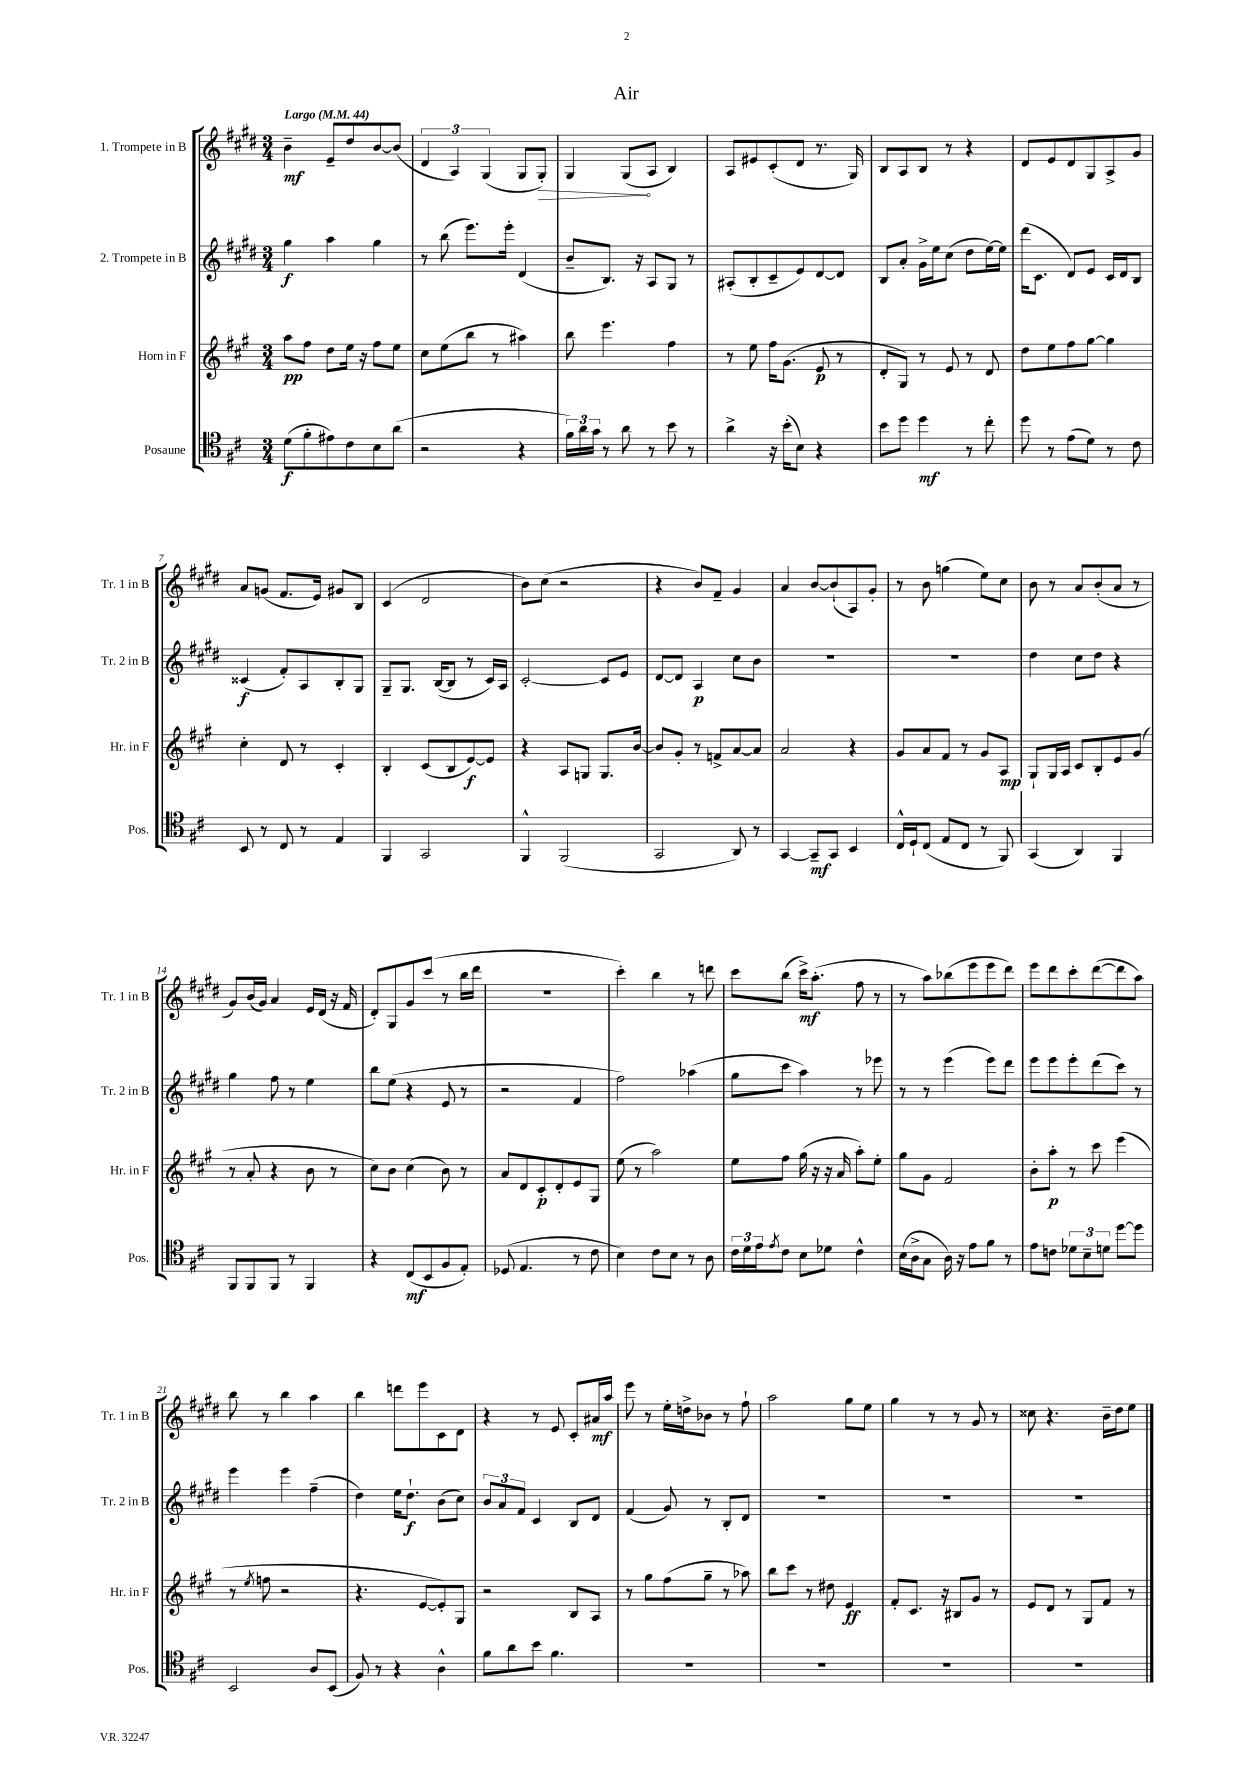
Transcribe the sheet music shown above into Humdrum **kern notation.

**kern	**dynam	**kern	**dynam	**kern	**dynam	**kern	**dynam
*part4	*part4	*part3	*part3	*part2	*part2	*part1	*part1
*staff4	*staff4	*staff3	*staff3	*staff2	*staff2	*staff1	*staff1
*I"Posaune	*	*I"Horn in F	*	*I"2. Trompete in B	*	*I"1. Trompete in B	*
*I'Pos.	*	*I'Hr. in F	*	*I'Tr. 2 in B	*	*I'Tr. 1 in B	*
*clefC4	*	*clefG2	*	*clefG2	*	*clefG2	*
*k[f#c#]	*	*k[f#c#g#]	*	*k[f#c#g#d#]	*	*k[f#c#g#d#]	*
*M3/4	*	*M3/4	*	*M3/4	*	*M3/4	*
*MM44	*	*MM44	*	*MM44	*	*MM44	*
=1	=1	=1	=1	=1	=1	=1	=1
!	!	!	!	!	!	!LO:TX:a:B:t=Largo	!
(8d\L	f	8aa\L	pp	4gg#\	f	4b~\	mf
8f#'\	.	8ff#\J	.	.	.	.	.
8e#X\)	.	8dd\L	.	4aa\	.	8e~/L	.
8c#\	.	16ee\Jk	.	.	.	8dd#/	.
.	.	16r	.	.	.	.	.
8B\	.	8ff#\L	.	4gg#\	.	[8b/	.
(8a\J	.	8ee\J	.	.	.	(8b/J]	.
=2	=2	=2	=2	=2	=2	=2	=2
2r	.	8cc#\L	.	8r	.	6d#/	.
.	.	(8ee\	.	(8bb\	.	.	.
.	.	.	.	.	.	6A/)	.
.	.	8bb\J	.	8.eee\L)	.	.	.
.	.	.	.	.	.	(6G#/	.
.	.	8r	.	.	.	.	.
.	.	.	.	16eee'\Jk	.	.	.
4r	.	4aa#X\)	.	(4d#/	.	8G#/L	.
!	!	!	!	!	!	!	!LO:HP:b
.	.	.	.	.	.	8G#'/J)	>
=3	=3	=3	=3	=3	=3	=3	=3
24f#\LL)	.	8bb\	.	8b~/L	.	4G#/	.
24a\	.	.	.	.	.	.	.
24g\JJ	.	.	.	.	.	.	.
8r	.	4.eee\	.	8.B/J)	.	.	.
8a\	.	.	.	.	.	(8G#/L	.
.	.	.	.	16r	.	.	.
8r	.	.	.	8A/L	.	8A/J	]
8b\	.	4ff#\	.	8G#/J	.	4B/)	.
8r	.	.	.	8r	.	.	.
=4	=4	=4	=4	=4	=4	=4	=4
4a^\	.	8r	.	(8A#X'/L	.	8A/L	.
.	.	8ee\	.	8B'/	.	8e#X/	.
16r	.	16ff#\KL	.	8c#~/	.	(8c#'/	.
(16b'\KL	.	(8.g#\J	.	.	.	.	.
8B\J)	.	.	.	8e/)	.	8d#/J	.
4r	.	8e/	p	[8d#/	.	8.r	.
.	.	8r	.	8d#/J]	.	.	.
.	.	.	.	.	.	16G#/)	.
=5	=5	=5	=5	=5	=5	=5	=5
8b\L	.	8d'/L	.	8B/L	.	8B/L	.
8dd\J	.	8G#/J)	.	8a'/J	.	8A/	.
4dd\	mf	8r	.	16g#^\LL	.	8B/J	.
.	.	.	.	16ee\J	.	.	.
.	.	8e/	.	(8cc#\J	.	8r	.
8r	.	8r	.	8dd#\L	.	4r	.
8cc#'\	.	8d/	.	[16ee\L)	.	.	.
.	.	.	.	16ee\JJ]	.	.	.
=6	=6	=6	=6	=6	=6	=6	=6
8dd\	.	8dd\L	.	(16ddd#\KL	.	8d#/L	.
.	.	.	.	8.c#\J	.	.	.
8r	.	8ee\	.	.	.	8e/	.
(8e\L	.	8ff#\	.	8d#/L)	.	8d#/	.
8d\J)	.	[8gg#\J	.	8e/J	.	8G#/	.
8r	.	4gg#\]	.	16c#/LL	.	8A^/	.
.	.	.	.	16d#/J	.	.	.
8c#\	.	.	.	8B/J	.	8g#/J	.
!!LO:LB:g=z
=7	=7	=7	=7	=7	=7	=7	=7
8BB/	.	4cc#'\	.	(4c##X/	f	8a/L	.
8r	.	.	.	.	.	(8gn/J	.
8C#/	.	8d/	.	8f#'/L)	.	8.f#/L	.
8r	.	8r	.	8A/	.	.	.
.	.	.	.	.	.	16e/Jk)	.
4E/	.	4c#'/	.	8B'/	.	8g#X/L	.
.	.	.	.	8G#/J	.	8B/J	.
=8	=8	=8	=8	=8	=8	=8	=8
4FF#/	.	4B'/	.	8G#~/L	.	(4c#/	.
.	.	.	.	8.G#/J	.	.	.
2GG/	.	(8c#/L	.	.	.	2d#/	.
.	.	.	.	([16B/KL	.	.	.
.	.	8B/	.	8B/J]	.	.	.
.	.	[8e/)	f	8r	.	.	.
.	.	8e/J]	.	16c#/LL)	.	.	.
.	.	.	.	16A/JJ	.	.	.
=9	=9	=9	=9	=9	=9	=9	=9
4FF#^^/	.	4r	.	[2c#'/	.	8b\L)	.
.	.	.	.	.	.	(8cc#\J	.
(2FF#/	.	8A/L	.	.	.	2r	.
.	.	8Gn/J	.	.	.	.	.
.	.	8.G/L	.	8c#/L]	.	.	.
.	.	.	.	8e/J	.	.	.
.	.	[16b/Jk	.	.	.	.	.
=10	=10	=10	=10	=10	=10	=10	=10
2GG/	.	8b/L]	.	[8d#/L	.	4r	.
.	.	8g#'/J	.	8d#/J]	.	.	.
.	.	8r	.	4A/	p	8b/L)	.
.	.	8fn^/L	.	.	.	8f#~/J	.
8AA/)	.	[8a/	.	8cc#\L	.	4g#/	.
8r	.	8a/J]	.	8b\J	.	.	.
=11	=11	=11	=11	=11	=11	=11	=11
[4GG/	.	2a/	.	2.r	.	4a/	.
8GG~/L]	mf	.	.	.	.	[8b/L	.
8GG/J	.	.	.	.	.	(8b`/]	.
4BB/	.	4r	.	.	.	8A/)	.
.	.	.	.	.	.	8g#'/J	.
=12	=12	=12	=12	=12	=12	=12	=12
16C#^^/LL	.	8g#/L	.	2.r	.	8r	.
16D`/J	.	.	.	.	.	.	.
(8C#/J	.	8a/	.	.	.	8b\	.
8E/L	.	8f#/J	.	.	.	(4ggn\	.
8C#/J	.	8r	.	.	.	.	.
8r	.	8g#/L	.	.	.	8ee\L)	.
8FF#/)	.	8A/J	mp	.	.	8cc#\J	.
=13	=13	=13	=13	=13	=13	=13	=13
(4GG/	.	8G#`/L	.	4dd#\	.	8b\	.
.	.	16G#/L	.	.	.	8r	.
.	.	16A/JJ	.	.	.	.	.
4AA/)	.	8c#/L	.	8cc#\L	.	8a/L	.
.	.	8B'/	.	8dd#\J	.	(8b'/	.
4FF#/	.	8e/	.	4r	.	8a/J	.
.	.	(8g#/J	.	.	.	8r	.
!!LO:LB:g=z
=14	=14	=14	=14	=14	=14	=14	=14
8FF#/L	.	8r	.	4gg#\	.	8g#/L)	.
8FF#/	.	8a'/	.	.	.	(16b/L	.
.	.	.	.	.	.	16g#/JJ)	.
8FF#/J	.	4r	.	8ff#\	.	4a/	.
8r	.	.	.	8r	.	.	.
4FF#/	.	8b\	.	4ee\	.	16e/LL	.
.	.	.	.	.	.	(16d#/JJ	.
.	.	8r	.	.	.	16r	.
.	.	.	.	.	.	16f#/	.
=15	=15	=15	=15	=15	=15	=15	=15
4r	.	8cc#\L)	.	8bb\L	.	8d#'/L)	.
.	.	8b\J	.	(8ee\J	.	8G#/	.
(8C#/L	mf	(4cc#\	.	4r	.	8g#/	.
8BB/	.	.	.	.	.	(8ccc#/J	.
8F#/	.	8b\)	.	8e/	.	8r	.
8E'/J)	.	8r	.	8r	.	16bb\LL	.
.	.	.	.	.	.	16ddd#\JJ	.
=16	=16	=16	=16	=16	=16	=16	=16
(8D-X/	.	8a/L	.	2r	.	2.r	.
4.E/	.	8d/	.	.	.	.	.
.	.	8c#'/	p	.	.	.	.
.	.	8d'/	.	.	.	.	.
8r	.	8e/	.	4f#/	.	.	.
8c#\	.	8G#/J	.	.	.	.	.
=17	=17	=17	=17	=17	=17	=17	=17
4B\)	.	(8ee\	.	2ff#\)	.	4ccc#'\)	.
.	.	8r	.	.	.	.	.
8c#\L	.	2aa\)	.	.	.	4bb\	.
8B\J	.	.	.	.	.	.	.
8r	.	.	.	(4aa-X\	.	8r	.
8A\	.	.	.	.	.	8dddn\	.
=18	=18	=18	=18	=18	=18	=18	=18
24c#\LL	.	8ee\L	.	8gg#\L	.	8ccc#\L	.
24d\	.	.	.	.	.	.	.
24e\J	.	.	.	.	.	.	.
8qe/	.	.	.	.	.	.	.
8c#\J	.	8ff#\J	.	8ccc#\J	.	(8bb\J	.
8B\L	.	(16gg#\	.	4aa\)	.	16ccc#^\KL)	mf
.	.	16r	.	.	.	(8.aa'\J	.
8d-X\J	.	16r	.	.	.	.	.
.	.	16a/	.	.	.	.	.
4c#^^\	.	8aa'\L)	.	8r	.	8ff#\	.
.	.	8ee'\J	.	8eee-X\	.	8r	.
=19	=19	=19	=19	=19	=19	=19	=19
(16B\LL	.	8gg#\L	.	8r	.	8r	.
16A^\J	.	.	.	.	.	.	.
8G\J	.	8g#\J	.	8r	.	8aa\L)	.
16A\)	.	2f#/	.	(4eee\	.	(8bb-X\	.
16r	.	.	.	.	.	.	.
8e\L	.	.	.	.	.	8eee\	.
8f#\J	.	.	.	8eee\L)	.	8eee\	.
8r	.	.	.	8ddd#\J	.	8ddd#\J)	.
=20	=20	=20	=20	=20	=20	=20	=20
8e\L	.	8b'\L	.	8eee\L	.	8eee\L	.
8cn\J	.	8aa'\J	p	8eee\	.	8ddd#\	.
12d-X\L	.	8r	.	8eee'\	.	8ccc#'\	.
12B~\	.	.	.	.	.	.	.
.	.	8ccc#\	.	(8ddd#\	.	([8ddd#\	.
12dn\J	.	.	.	.	.	.	.
[8dd\L	.	(4eee\	.	8ccc#\J)	.	8ddd#\]	.
8dd\J]	.	.	.	8r	.	8aa\J)	.
!!LO:LB:g=z
=21	=21	=21	=21	=21	=21	=21	=21
2BB/	.	8r	.	4eee\	.	8bb\	.
.	.	8qee/	.	.	.	.	.
.	.	8ffn\	.	.	.	8r	.
.	.	2r	.	4eee\	.	4bb\	.
8A/L	.	.	.	(4ff#~\	.	4aa\	.
(8BB/J	.	.	.	.	.	.	.
=22	=22	=22	=22	=22	=22	=22	=22
8F#/)	.	4.r	.	4dd#\)	.	4bb\	.
8r	.	.	.	.	.	.	.
4r	.	.	.	16ee\KL	.	8dddn\L	.
.	.	.	.	8.dd#`\J	f	.	.
.	.	[8e/L	.	.	.	8eee\	.
4A^^\	.	8e'/])	.	(8b\L	.	8c#\	.
.	.	8G#/J	.	8cc#\J)	.	8d#\J	.
=23	=23	=23	=23	=23	=23	=23	=23
8f#\L	.	2r	.	12b/L	.	4r	.
.	.	.	.	12a/	.	.	.
8a\	.	.	.	.	.	.	.
.	.	.	.	12f#/J	.	.	.
8b\J	.	.	.	4c#/	.	8r	.
4.f#\	.	.	.	.	.	8e/	.
.	.	8B/L	.	8B/L	.	8c#'/L	.
.	.	8A/J	.	8d#/J	.	16a#X/L	mf
.	.	.	.	.	.	16aa/JJ	.
=24	=24	=24	=24	=24	=24	=24	=24
2.r	.	8r	.	(4f#/	.	8eee\	.
.	.	8gg#\L	.	.	.	8r	.
.	.	(8ff#\	.	8g#/)	.	16ee'\LL	.
.	.	.	.	.	.	16ddn^\J	.
.	.	8gg#~\J	.	8r	.	8b-X\J	.
.	.	8r	.	8B'/L	.	8r	.
.	.	8aa-X\)	.	8d#/J	.	8ff#`\	.
=25	=25	=25	=25	=25	=25	=25	=25
2.r	.	8bb\L	.	2.r	.	2aa\	.
.	.	8ccc#\J	.	.	.	.	.
.	.	8r	.	.	.	.	.
.	.	8dd#X\	.	.	.	.	.
.	.	4e/	ff	.	.	8gg#\L	.
.	.	.	.	.	.	8ee\J	.
=26	=26	=26	=26	=26	=26	=26	=26
2.r	.	8f#'/L	.	2.r	.	4gg#\	.
.	.	8.c#/J	.	.	.	.	.
.	.	.	.	.	.	8r	.
.	.	16r	.	.	.	.	.
.	.	8B#X/L	.	.	.	8r	.
.	.	8g#/J	.	.	.	8g#/	.
.	.	8r	.	.	.	8r	.
=27	=27	=27	=27	=27	=27	=27	=27
2.r	.	8e/L	.	2.r	.	8cc##X\	.
.	.	8d/J	.	.	.	4.r	.
.	.	8r	.	.	.	.	.
.	.	8G#/L	.	.	.	.	.
.	.	8f#/J	.	.	.	16b~\LL	.
.	.	.	.	.	.	16dd#\J	.
.	.	8r	.	.	.	8ee\J	.
==	==	==	==	==	==	==	==
*-	*-	*-	*-	*-	*-	*-	*-
